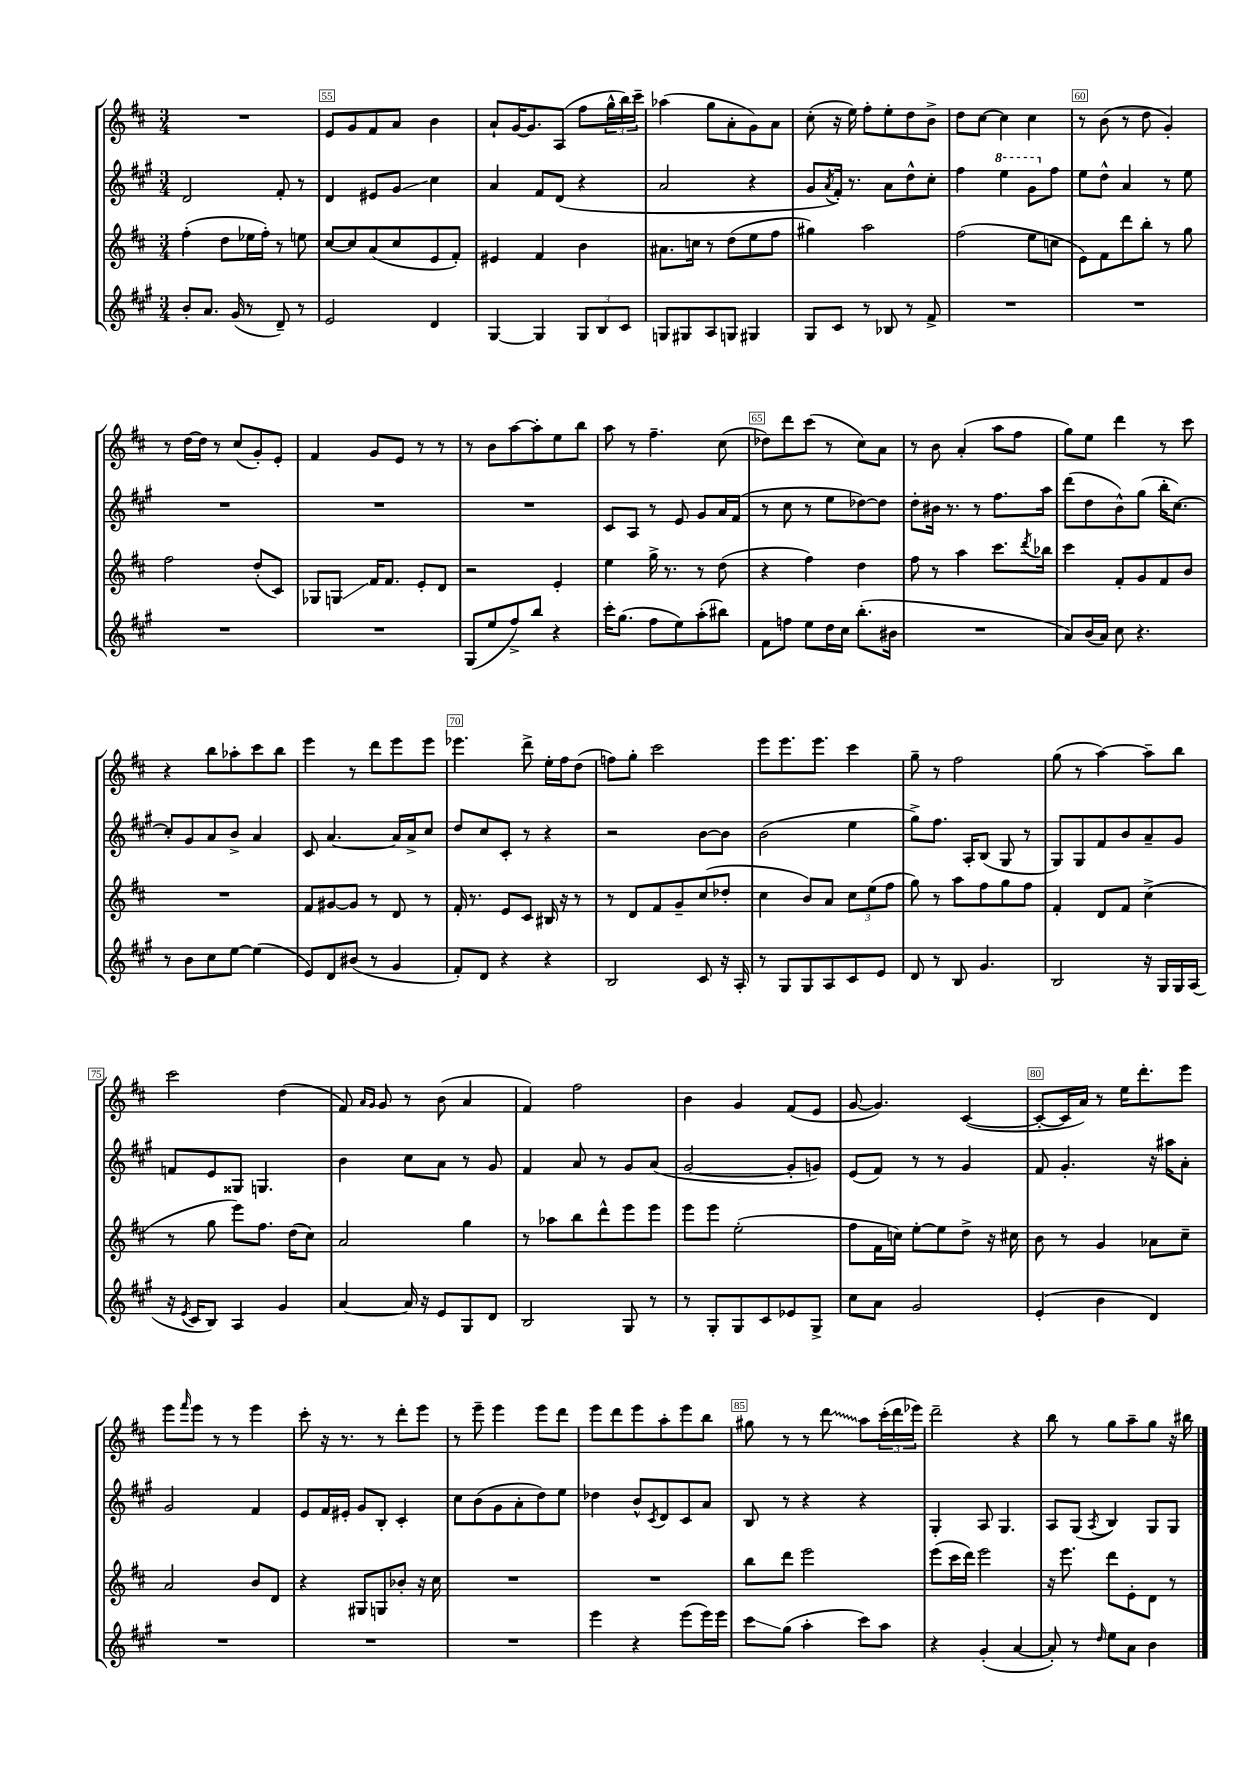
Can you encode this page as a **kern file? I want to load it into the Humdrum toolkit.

**kern	**kern	**kern	**kern
*staff4	*staff3	*staff2	*staff1
*clefG2	*clefG2	*clefG2	*clefG2
*k[f#c#g#]	*k[f#c#]	*k[f#c#g#]	*k[f#c#]
*M3/4	*M3/4	*M3/4	*M3/4
8b'	(4ff#'	2d	2.r
8.a	.	.	.
.	8dd	.	.
(16g#	.	.	.
8r	16ee-	.	.
.	16ff#')	.	.
8d~)	8r	8f#'	.
8r	8ee	8r	.
=	=	=	=
2e	[8cc#	4d	8e
.	8cc#]	.	8g
.	(8a	8e#	8f#
.	8cc#	8g#	8a
4d	8e	4cc#	4b
.	8f#')	.	.
=	=	=	=
[4G#	4e#	4a	8a`
.	.	.	[16g
.	.	.	8.g]
4G#]	4f#	8f#	.
.	.	(8d	(8A
12G#	4b	4r	8ff#
12B	.	.	.
.	.	.	24gg^^
12c#	.	.	24bb)
.	.	.	24ccc#~
=	=	=	=
8G	8.a#	2a	(4aa-
8G#	.	.	.
.	16cc	.	.
8A	8r	.	8gg
8G	(8dd	.	8a'
4G#	8ee	4r	8g)
.	8ff#	.	8a
=	=	=	=
8G#	4gg#)	8g#	(8cc#'
.	.	8qa	.
8c#	.	16f#')	16r
.	.	8.r	16ee)
8r	2aa	.	8ff#'
8B-	.	8a	8ee'
8r	.	8dd^^	8dd
8f#^	.	8cc#'	8b^
=	=	=	=
2.r	(2ff#	4ff#	8dd
.	.	.	[8cc#
.	.	4eee	4cc#]
.	8ee	8gg#	4cc#
.	8cc	8ff#	.
=	=	=	=
2.r	8e)	8ee	8r
.	8f#	8dd^^	(8b
.	8ddd	4a	8r
.	8bb'	.	8dd
.	8r	8r	4g')
.	8gg	8ee	.
=	=	=	=
2.r	2ff#	2.r	8r
.	.	.	[16dd
.	.	.	16dd]
.	.	.	8r
.	.	.	(8cc#
.	(8dd'	.	8g')
.	8c#)	.	8e'
=	=	=	=
2.r	8G-	2.r	4f#
.	8G	.	.
.	16f#	.	8g
.	8.f#	.	.
.	.	.	8e
.	8e'	.	8r
.	8d	.	8r
=	=	=	=
(8G#	2r	2.r	8r
8ee	.	.	8b
8ff#^)	.	.	[8aa
8bb	.	.	8aa']
4r	4e'	.	8ee
.	.	.	8bb
=	=	=	=
16ccc#'	4ee	8c#	8aa
(8.gg#	.	.	.
.	.	8A	8r
8ff#	16gg^	8r	4.ff#~
.	8.r	.	.
8ee)	.	8e	.
(8aa'	8r	8g#	.
8bb#)	(8dd	16a	(8cc#
.	.	(16f#	.
=	=	=	=
8f#	4r	8r	8dd-)
8ff	.	8cc#	8ddd
8ee	4ff#)	8r	(8ccc#
16dd	.	8ee	8r
16cc#	.	.	.
(8.bb'	4dd	[8dd-)	8cc#)
.	.	8dd-]	8a
16b#	.	.	.
=	=	=	=
2.r	8ff#	8dd'	8r
.	8r	16b#	8b
.	.	8.r	.
.	4aa	.	(4a'
.	.	8r	.
.	8.ccc#	8.ff#	8aa
.	.	.	8ff#
.	8qddd	.	.
.	16bb-	16aa	.
=	=	=	=
8a)	4ccc#	(8ddd	8gg)
(16b	.	8dd	8ee
16a)	.	.	.
8cc#	8f#'	8b^^)	4ddd
4.r	8g	(8gg#	.
.	8f#	16bb'	8r
.	.	[8.cc#)	.
.	8b	.	8ccc#
=	=	=	=
8r	2.r	8cc#']	4r
8b	.	8g#	.
8cc#	.	8a	8bb
[8ee	.	8b^	8aa-'
(4ee]	.	4a	8ccc#
.	.	.	8bb
=	=	=	=
8e)	8f#	8c#	4eee
8d	[8g#	[4.a	.
(8b#	8g#]	.	8r
8r	8r	.	8ddd
4g#	8d	16a]	8eee
.	.	16a^	.
.	8r	8cc#	8eee
=	=	=	=
8f#')	16f#'	8dd	4.eee-
.	8.r	.	.
8d	.	8cc#	.
4r	8e	8c#'	.
.	8c#	8r	8ddd^
4r	16B#	4r	16ee'
.	16r	.	16ff#
.	8r	.	(8dd
=	=	=	=
2B	8r	2r	8ff)
.	8d	.	8gg'
.	8f#	.	2ccc#
.	8g~	.	.
8c#	(8cc#	[8b	.
16r	8dd-'	8b]	.
16A'	.	.	.
=	=	=	=
8r	4cc#	(2b	8eee
8G#	.	.	8.eee
8G#	8b)	.	.
.	.	.	8.eee
8A	8a	.	.
8c#	12cc#	4ee	4ccc#
.	(12ee	.	.
8e	.	.	.
.	12ff#	.	.
=	=	=	=
8d	8gg)	8gg#^)	8gg~
8r	8r	8.ff#	8r
8B	8aa	.	2ff#
.	.	16A'	.
4.g#	8ff#	(8B	.
.	8gg	8G#	.
.	8ff#	8r	.
=	=	=	=
2B	4f#'	8G#)	(8gg
.	.	8G#	8r
.	8d	8f#	[4aa)
.	8f#	8b	.
16r	(4cc#^	8a~	8aa~]
16G#	.	.	.
16G#	.	8g#	8bb
(16A	.	.	.
=	=	=	=
16r	8r	8f	2ccc#
8qe	.	.	.
16c#	.	.	.
8B)	8gg	8e	.
4A	8eee)	8G##	.
.	8.ff#	4.G	.
4g#	.	.	(4dd
.	(16dd	.	.
.	8cc#)	.	.
=	=	=	=
[4a	2a	4b	8f#)
.	.	.	16qqa
.	.	.	16qqg
.	.	.	8g
16a]	.	8cc#	8r
16r	.	.	.
8e	.	8a	(8b
8G#	4gg	8r	4a
8d	.	8g#	.
=	=	=	=
2B	8r	4f#	4f#)
.	8aa-	.	.
.	8bb	8a	2ff#
.	8ddd^^	8r	.
8G#	8eee	8g#	.
8r	8eee	(8a	.
=	=	=	=
8r	8eee	[2g#	4b
8G#'	8eee	.	.
8G#	(2ee'	.	4g
8c#	.	.	.
8e-	.	8g#']	(8f#
8G#^	.	8g)	8e
=	=	=	=
8cc#	8ff#	(8e	[8g
8a	16f#	8f#)	4.g])
.	16cc)	.	.
2g#	[8ee'	8r	.
.	8ee]	8r	.
.	8dd^	4g#	([4c#
.	16r	.	.
.	16cc#	.	.
=	=	=	=
(4e'	8b	8f#	8c#'_
.	8r	4.g#'	16c#]
.	.	.	16a)
4b	4g	.	8r
.	.	.	16ee
.	.	.	8.ddd'
4d)	8a-	16r	.
.	.	16aa#	.
.	8cc#~	8a'	8eee
=	=	=	=
2.r	2a	2g#	8eee
.	.	.	16qqfff#
.	.	.	8eee
.	.	.	8r
.	.	.	8r
.	8b	4f#	4eee
.	8d	.	.
=	=	=	=
2.r	4r	8e	8ccc#'
.	.	16f#	16r
.	.	16e#'	8.r
.	8G#	8g#	.
.	8G	8B'	8r
.	8b-'	4c#'	8ddd'
.	16r	.	8eee
.	16cc#	.	.
=	=	=	=
2.r	2.r	8cc#	8r
.	.	(8b	8eee~
.	.	8g#	4eee
.	.	8a'	.
.	.	8dd)	8eee
.	.	8ee	8ddd
=	=	=	=
4eee	2.r	4dd-	8eee
.	.	.	8ddd
4r	.	8b^^	8eee
.	.	8qc#	.
.	.	8d	8aa'
(8eee	.	8c#	8eee
16eee)	.	8a	8bb
16eee	.	.	.
=	=	=	=
8ccc#	8bb	8B	8gg#
(8gg#	8ddd	8r	8r
4aa'	2eee	4r	8r
.	.	.	8ddd
8ccc#)	.	4r	8aa
8aa	.	.	(24ccc#'
.	.	.	24ddd
.	.	.	24eee-)
=	=	=	=
4r	(8eee	4G#'	2ddd~
.	16ccc#	.	.
.	16ddd)	.	.
(4g#'	2eee	8A	.
.	.	4.G#	.
[4a	.	.	4r
=	=	=	=
8a'])	16r	8A	8bb
.	8.eee	.	.
8r	.	(8G#	8r
16qqdd	.	8qA	.
8ee	8ddd	4B)	8gg
8a	8e'	.	8aa~
4b	8d	8G#	8gg
.	8r	8G#	16r
.	.	.	16bb#
==	==	==	==
*-	*-	*-	*-
